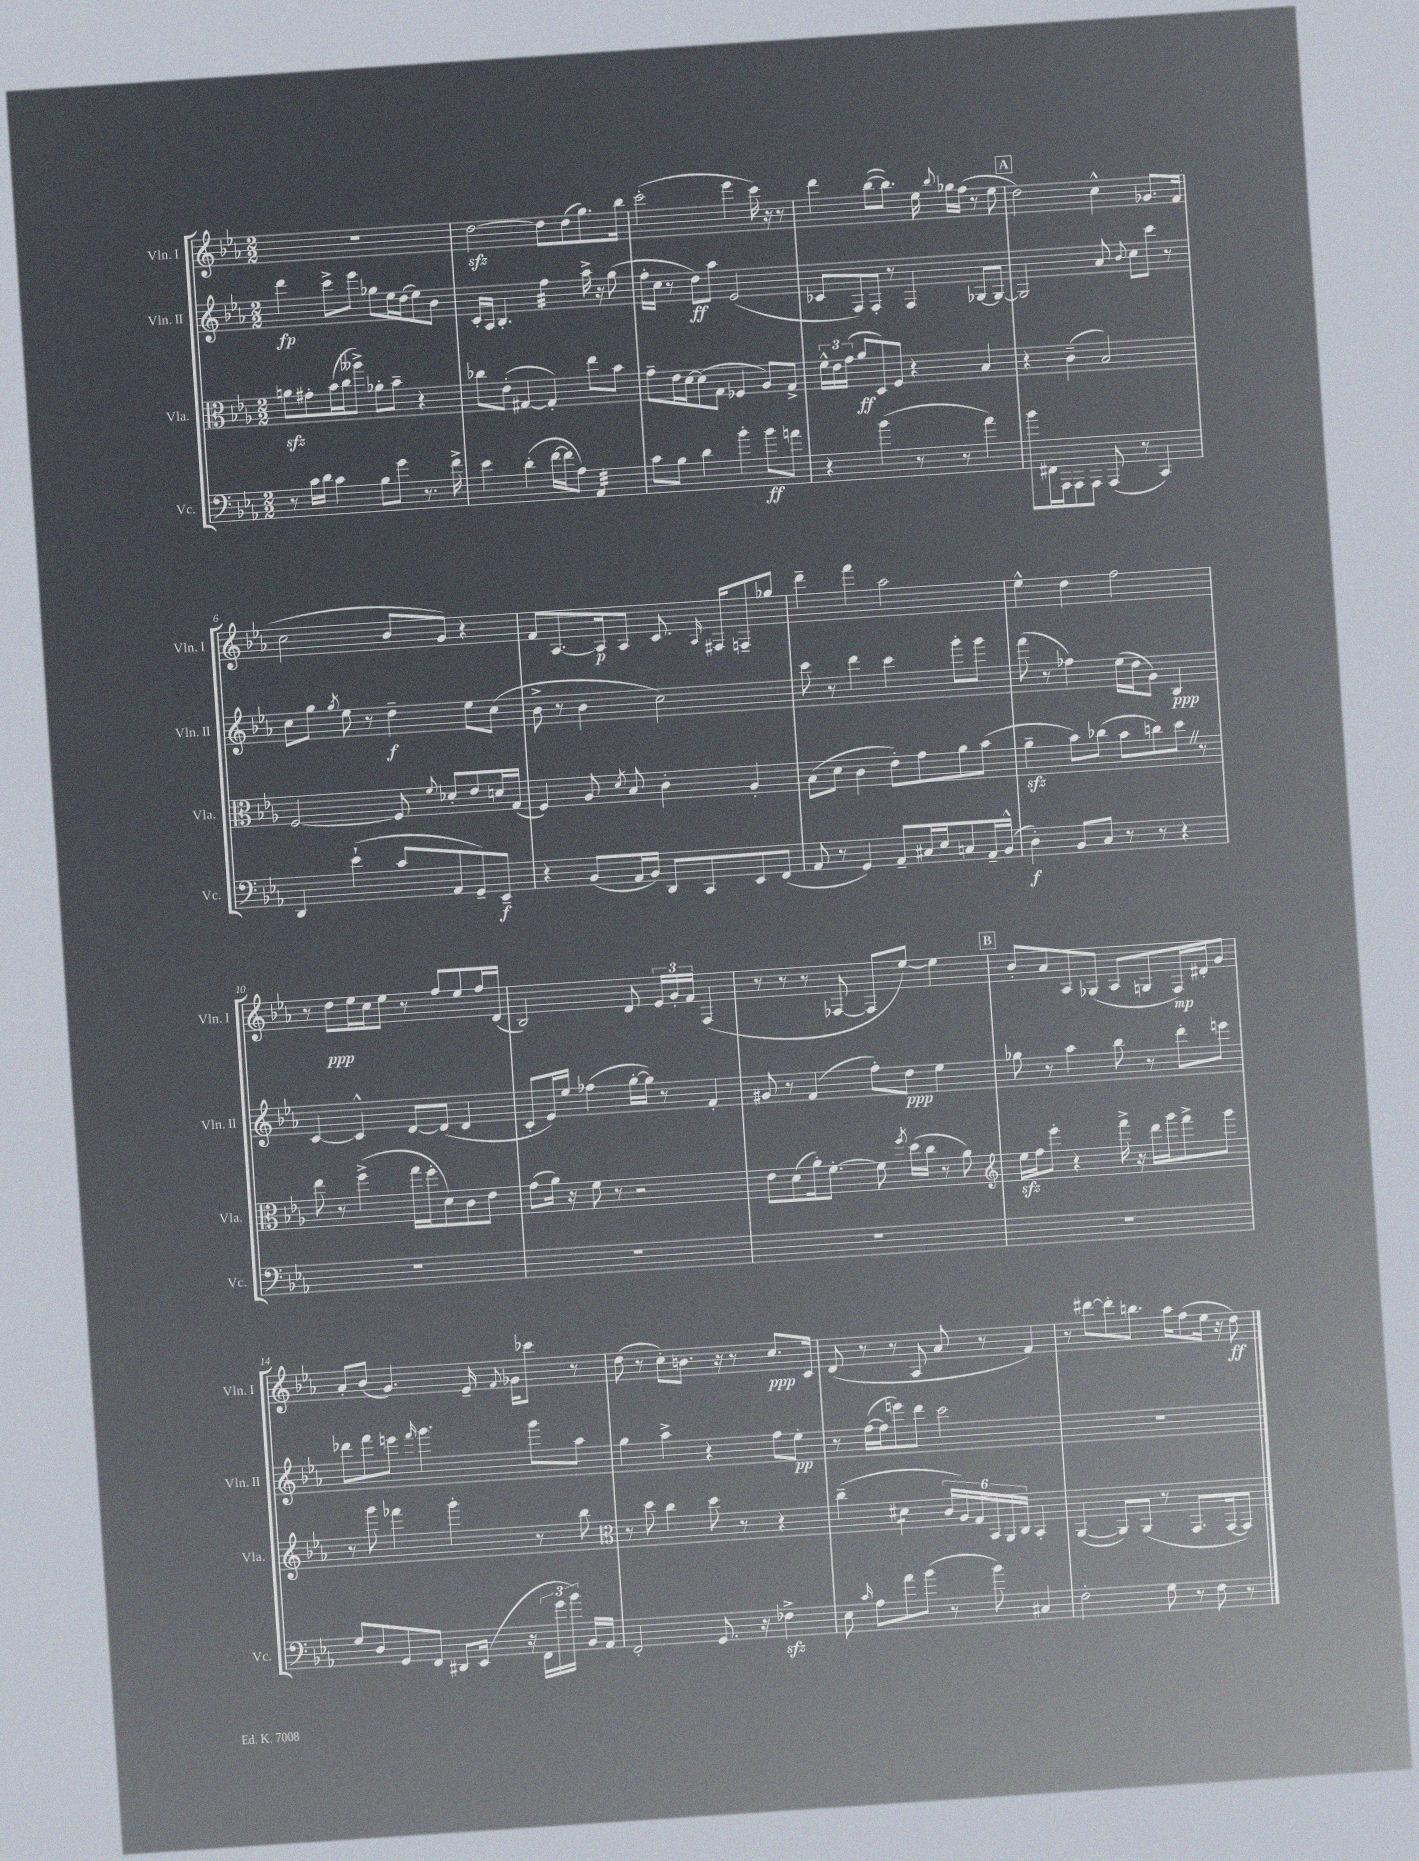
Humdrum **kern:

**kern	**kern	**kern	**kern
*staff4	*staff3	*staff2	*staff1
*clefF4	*clefC3	*clefG2	*clefG2
*k[b-e-a-]	*k[b-e-a-]	*k[b-e-a-]	*k[b-e-a-]
*M2/2	*M2/2	*M2/2	*M2/2
8r	8a	4ddd	1r
16c	8g#'	.	.
16d	.	.	.
4c	(16b-	8ccc^	.
.	16cc	.	.
.	8aa--^)	8eee-	.
8B-	8a-'	8gg-	.
8g	8b-~	16ee-	.
.	.	(16dd	.
8.r	4r	8ee-)	.
.	.	8b-	.
16f^	.	.	.
=	=	=	=
4e-	8cc-	16c'	[2dd
.	.	16A-	.
.	(8e-'	4.B-'	.
(4d'	[4G#	.	.
[16f	4G#'])	4ff	8dd]
16f]	.	.	.
8A-)	.	.	(8dd
4AA-	8ee-	16aa-^	8.gg)
.	.	16r	.
.	8b-	(8gg	.
.	.	.	16bb-
=	=	=	=
8c	8g~	16ff'	(2ccc'
.	.	16cc	.
8B-	16e-	8r	.
.	[16d	.	.
4d	(8d]	8dd)	.
.	8G	8aa-	.
4b-'	4F-	(2e-	4eee-
8b-	8A-)	.	16ccc)
.	.	.	16r
8a	8G^	.	8r
=	=	=	=
4r	24f^^	8c-	4ddd
.	24e-	.	.
.	(24g	.	.
.	8a-	8F)	.
(4b-	8D)	8F'	([8bb-
.	8F	8r	8.bb-])
8r	4r	4F	.
.	.	.	16ee-
.	.	.	8qqbb-
8r	.	.	16gg-
.	.	.	(16ff
4a-)	4B-	[8G-	8r
.	.	8G-_	8ee-
=	=	=	=
8b-	4r	2G-]	2dd)
16FF#	.	.	.
16AAA-	.	.	.
8AAA-	(4c~	.	.
8AAA-	.	.	.
(8AAA-	2B-)	8a-	4cc^^
.	.	8qqb-	.
8r	.	8cc	.
4CC)	.	8ccc	8.g-
.	.	8r	.
.	.	.	(16f
=	=	=	=
4DD	[2F	8cc	2cc
.	.	8gg	.
.	.	8qgg	.
(4e-`	.	8ee-	.
.	.	8r	.
8c	8F]	4dd~	8b-
.	8qqf	.	.
8AA-	8d-'	.	8g)
8GG~)	8e-	8ee-	4r
8EE-~	16d	(8cc	.
.	(16G	.	.
=	=	=	=
4r	4F)	8b-^	8f
.	.	8r	[8.A-
(8BB-	8A-	4b-	.
.	.	.	16A-]
.	8qd	.	.
16AA-	8B-	.	8A-
16BB-)	.	.	.
8DD	4c'	2cc)	8.c
8CC	.	.	.
.	.	.	16qqA-
.	.	.	16F#
8EE-	4A-'	.	8F~
(8FF	.	.	8gg-
=	=	=	=
8AA-	(8B-	8ccc	4ddd~
8r	8d	8r	.
4GG)	4c	4ddd	4fff
8AA-~	8e-')	4ccc	2aa-
16C#	8g	.	.
16E-	.	.	.
8C	8a-	8ggg'	.
16AA-~	(8b-	8ggg	.
(16BB-^^	.	.	.
=	=	=	=
4D')	4a-~	(8fff	4ee-^^
.	.	8r	.
8BB-	8b-)	4ff-)	4dd
8C	(8cc-	.	.
8r	8b-	(16ee-	2ff
.	.	16dd	.
8r	8cc)	8g)	.
4r	8dd	4B-	.
.	8r	.	.
=	=	=	=
1r	8ee-	[4c	8r
.	8r	.	8dd
.	(4ff^	4c^^]	16ee-
.	.	.	16cc
.	.	.	8ee-
.	16gg	[8d	8r
.	16ff'	.	.
.	8d)	(8d]	8ff
.	8c	4d	8ee-
.	8e-	.	16ff
.	.	.	(16d
=	=	=	=
1r	(8g	8c'	2B-)
.	16a-)	16e-)	.
.	16r	16ee-	.
.	8f	(4ff-	.
.	8r	.	.
.	2r	[16gg'	8d
.	.	16gg])	.
.	.	8r	24e-
.	.	.	24g'
.	.	.	24f
.	.	4f'	(4F
=	=	=	=
1r	8e-	8g#	8r
.	(8d	8r	8r
.	16a-')	(4f	8r
.	[8.f'	.	.
.	.	.	[8F-
.	8f]	8ff')	8F-]
.	8qff	.	.
.	(16dd	8dd	[8ee-)
.	16cc	.	.
.	8r	4ee-	4ee-]
.	8a-)	.	.
=	=	=	=
*	*clefG2	*	*
1r	16ee-	8gg-	8b-'
.	16ff	.	.
.	8eee-'	8r	8a-
.	4r	4aa-	8A-
.	.	.	(8G-
.	16fff^	8bb-	8A-
.	16r	.	.
.	16ddd	8r	8G
.	16ggg	.	.
.	8fff^	8ddd'	16F)
.	.	.	16d#'
.	8ggg	8eee	8g
=	=	=	=
8G	8r	8ddd-	8a-'
8D	8ggg	8fff	(8b-
8GG	4fff-	8eee	4.g)
.	.	16qqfff	.
8FF	.	4.ggg	.
8DD#	4ggg'	.	.
(16EE-	.	.	16e-~
.	.	.	8qqf
16r	.	.	16g-
24FF	8r	8ggg	8ccc-
24g	.	.	.
24b-)	.	.	.
16BB-	8bb-	8aa-	8r
16AA-	.	.	.
=	=	=	=
*	*clefC3	*	*
2FF'	8r	4gg	(8dd
.	8dd	.	8r
.	4cc	4aa-^	8cc')
.	.	.	8.b
8.GG	8dd	4r	.
.	.	.	16r
.	8r	.	8r
16r	.	.	.
4F-^	4r	8ff	8.cc
.	.	8ee-'	.
.	.	.	16c
=	=	=	=
8E-	(4cc~	8r	(8d
16qqc	.	.	.
8A-	.	([16ff	8r
.	.	16ff]	.
8a-	4d#	8eee)	8r
(8b-	.	8ddd	8A-
8r	24c	2ccc	8a-
.	24A-)	.	.
.	24G	.	.
8b-)	24BB-	.	8r
.	24AA-	.	.
.	24C	.	.
4C#	4BB-'	.	4f)
=	=	=	=
2F'	([4AA-	1r	8r
.	.	.	[8ddd#
.	8AA-])	.	8ddd#']
.	(8AA-	.	8.bb
8G	8r	.	.
.	.	.	16aa-
8r	8.GG	.	(8ff
8F	.	.	16ee-
.	[16GG	.	16r
8r	8GG])	.	8dd)
==	==	==	==
*-	*-	*-	*-
